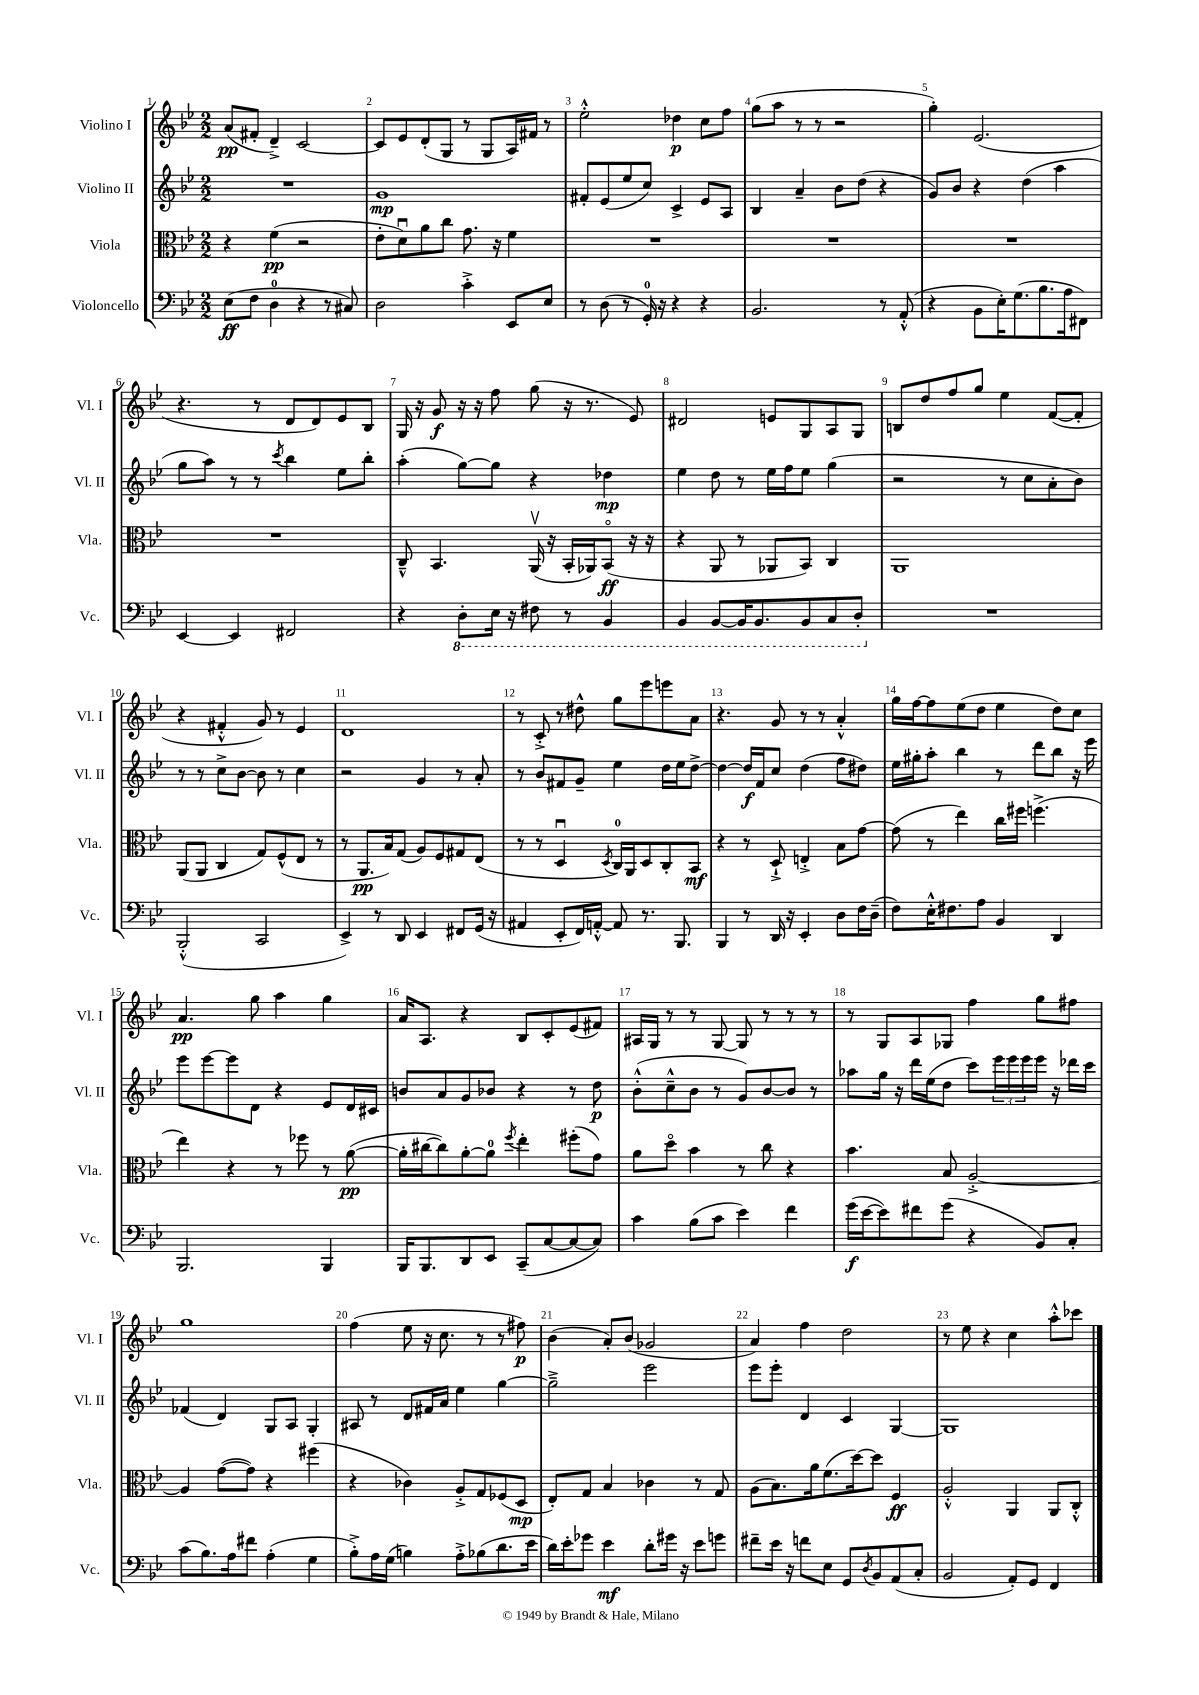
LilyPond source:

<<
\new StaffGroup <<
\new Staff = "s0" \with { instrumentName = "Violino I" shortInstrumentName = "Vl. I" } {
    \clef treble \key bes \major \numericTimeSignature \time 2/2
    a'8\pp( fis'8-. d'4--->) c'2~ |
    c'8 ees'8 d'8-.( g8 r8 g8 a16) fis'16 r8 |
    ees''2-.-^ des''4\p c''8 f''8 |
    g''8( a''8 r8 r8 r2 |
    g''4-.) ees'2.( |
    r4. r8 d'8 d'8) ees'8 bes8 |
    g16 r16 g'8\f r16 r16 f''8 g''8( r16 r8. ees'8) |
    dis'2 e'8 g8 a8 g8 |
    b8 d''8 f''8 g''8 ees''4 f'8~( f'8-. |
    r4 fis'4-.-^ g'8) r8 ees'4 |
    d'1 |
    r8 c'8-.-> r8 dis''8-^ g''8 ees'''8 e'''8 a'8 |
    r4. g'8 r8 r8 a'4-.-^ |
    g''16 f''16~ f''8 ees''8( d''8 ees''4 d''8) c''8 |
    a'4.\pp g''8 a''4 g''4 |
    a'16 a8. r4 bes8 c'8-. ees'8( fis'8) |
    ais16 g16 r8 r8 g8~ g8 r8 r8 r8 |
    r8 g8 a8 ges8 f''4 g''8 fis''8 |
    g''1 |
    f''4( ees''8 r16 c''8. r8 r8 fis''8\p) |
    bes'4( a'8-.) bes'8( ges'2 |
    a'4) f''4 d''2 |
    r8 ees''8 r4 c''4 a''8-.-^ ces'''8 \bar "|." |
}
\new Staff = "s1" \with { instrumentName = "Violino II" shortInstrumentName = "Vl. II" } {
    \clef treble \key bes \major \numericTimeSignature \time 2/2
    R1 |
    g'1\mp |
    fis'8-. ees'8( ees''8 c''8) c'4-> ees'8 a8 |
    bes4 a'4-- bes'8 d''8( r4 |
    g'8) bes'8 r4 d''4( a''4 |
    g''8 a''8) r8 r8 \acciaccatura { c'''8 } bes''4 ees''8 bes''8-. |
    a''4-.( g''8~) g''8 r4 des''4\mp |
    ees''4 d''8 r8 ees''16 f''16 ees''8 g''4( |
    r2 r8 c''8 a'8-. bes'8) |
    r8 r8 c''8-> bes'8~ bes'8 r8 c''4 |
    r2 g'4 r8 a'8-. |
    r8 bes'8 fis'8 g'8-- ees''4 d''16 ees''16 d''8~-> |
    d''4~ d''16\f f'16 c''8 d''4( f''8 dis''8) |
    ees''16 gis''16-. a''8-. bes''4 r8 d'''8 bes''8 r16 ees'''16 |
    ees'''8 ees'''8~ ees'''8 d'8 r4 ees'8 d'16 cis'16 |
    b'8 a'8 g'8 bes'8 r4 r8 d''8\p |
    bes'8-.-^( c''8---^ bes'8 r8 g'8) bes'8~ bes'8 r8 |
    aes''8 g''16 r16 d'''16 ees''16( d''8 c'''8) \tuplet 3/2 { ees'''16 ees'''16 ees'''16 } ees'''16 r16 des'''16 c'''16 |
    fes'4( d'4) g8 a8 g4-. |
    ais8 r8 d'8 fis'16 a'16 ees''4 g''4~ |
    g''2---> ees'''2 |
    ees'''8 ees'''8-. d'4 c'4 g4~ |
    g1 \bar "|." |
}
\new Staff = "s2" \with { instrumentName = "Viola" shortInstrumentName = "Vla." } {
    \clef alto \key bes \major \numericTimeSignature \time 2/2
    r4 f'4\pp( r2 |
    ees'8-. d'8\downbow) a'8 c''8 g'8. r16 f'4 |
    R1 |
    R1 |
    R1 |
    R1 |
    c8---^ bes,4. a,16\upbow( r16 bes,16-. aes,16) bes,8\flageolet\ff( r16 r16 |
    r4 a,8 r8 aes,8 bes,8) c4 |
    a,1 |
    a,8( a,8 c4 g8) f8-^( ees8 r8 |
    r8 a,8.\pp bes16) g8( a8) f8 gis8 ees8( |
    r8 r8 d4\downbow \acciaccatura { d8 } c16-0) a,16 d8 c8-. bes,8\mf |
    r4 r8 d8-!-> e4-.-> bes8 g'8~ |
    g'8( r8 ees''4) c''16 fis''16 f''4.->( |
    ees''4) r4 r8 fes''8 r8 a'8~\pp( |
    a'16-. cis''16~ cis''8) a'8~-. a'8-0 \acciaccatura { f''8 } ees''4-. fis''8-.( g'8) |
    a'8 d''8\flageolet bes'4 r8 c''8 r4 |
    bes'4. bes8 a2~-.-> |
    a4 g'8~( g'8) r4 fis''4( |
    r4 ces'4) a8-.-> g8 fes8( d8\mp |
    ees8-.) g8 bes4 ces'4 r8 g8 |
    a8( bes8.) a'16 f'8.( d''16~) d''8 f4\ff |
    a2-.-^ a,4 a,8 c8-.-^ \bar "|." |
}
\new Staff = "s3" \with { instrumentName = "Violoncello" shortInstrumentName = "Vc." } {
    \clef bass \key bes \major \numericTimeSignature \time 2/2
    ees8\ff( f8 d4-0 r4 r8 cis8) |
    d2 c'4-.-> ees,8 ees8 |
    r8 d8( r8 g,16-0-.) r16 r4 r4 |
    bes,2. r8 a,8-.-^( |
    r4 bes,8 ees16-.) g8.( bes8. a16 fis,8) |
    ees,4~ ees,4 fis,2 |
    r4 \ottava #-1 d,8-. ees,16 r16 fis,8 r8 bes,,4 |
    bes,,4 bes,,8~ bes,,16 bes,,8. bes,,8 c,8 d,8-. \ottava #0 |
    R1 |
    bes,,2-.-^( c,2 |
    ees,4->) r8 d,8 ees,4 fis,8 g,16( r16 |
    ais,4 ees,8-. f,16) a,16~-.-^ a,8 r8. bes,,8. |
    bes,,4 r8 d,16 r16 ees,4-. d8 f16 d16--( |
    f8) ees16-.-^ fis8. a8 bes,4 d,4 |
    bes,,2. bes,,4 |
    bes,,16 bes,,8. d,8 ees,8 c,8--( c8~ c8~ c8) |
    c'4 bes8( c'8 ees'4) f'4 |
    g'16\f( ees'16~ ees'8) fis'8 g'8( r4 bes,8) c8-. |
    c'8( bes8.) a16 fis'8 a4-.( g4 |
    bes8-.->) a16 g16( b4) a8-.-> bes8( d'8. ees'16 |
    d'16) ees'16-. ges'8 ees'4\mf d'8-. gis'16 r16 ees'8 g'8 |
    fis'8-- ees'16 r16 f'8 ees8 g,8 \acciaccatura { d8 } bes,8 a,8( c8-. |
    bes,2 a,8-.) g,8 f,4 \bar "|." |
}
>>
>>
\layout { \context { \Score \override BarNumber.break-visibility = ##(#f #t #t) barNumberVisibility = #all-bar-numbers-visible } }
